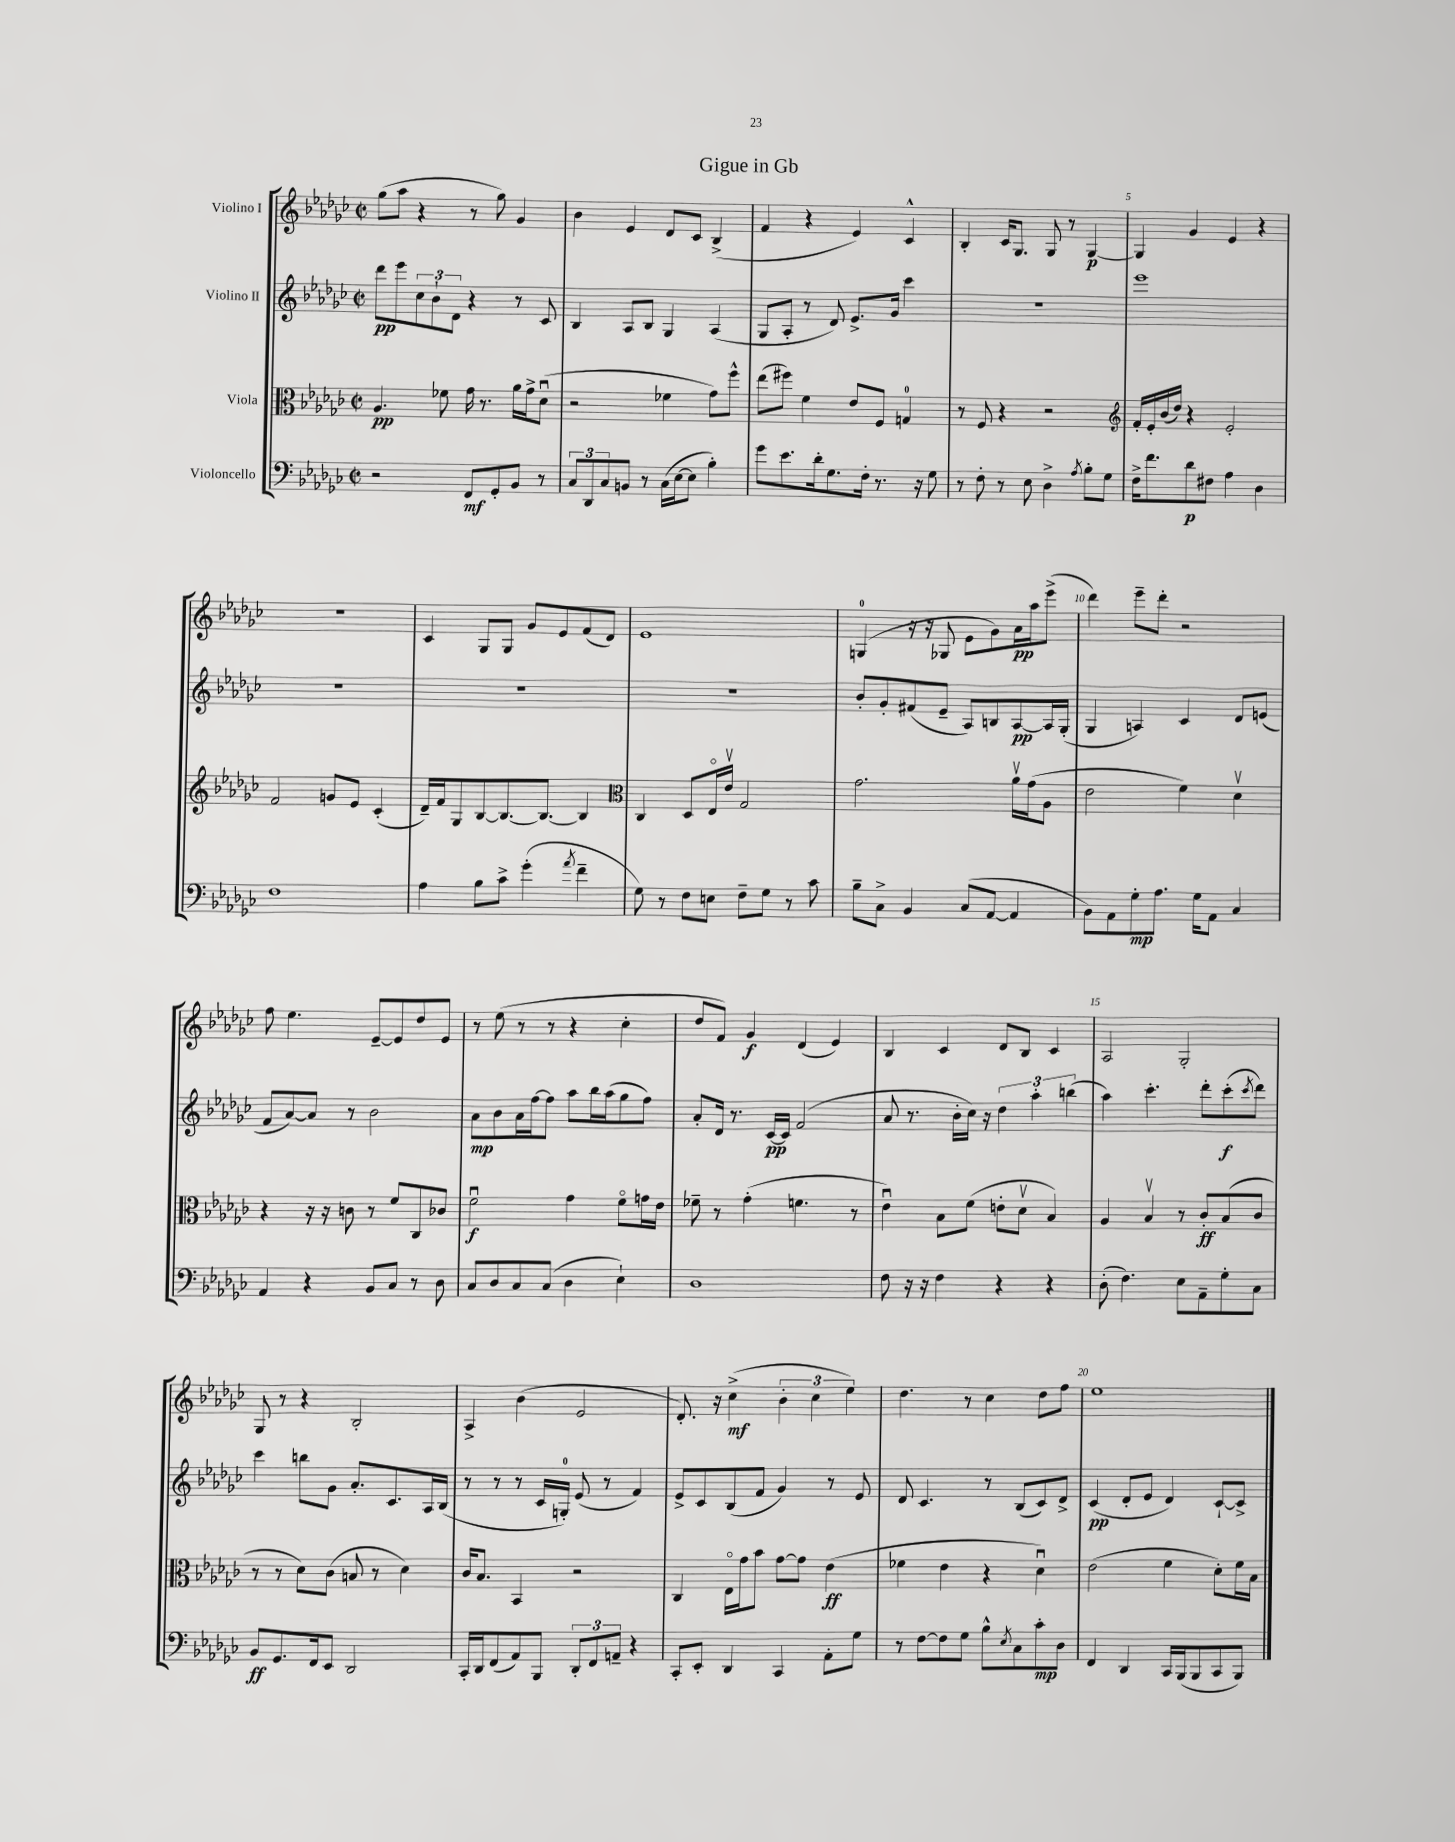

**kern	**kern	**kern	**kern
*staff4	*staff3	*staff2	*staff1
*clefF4	*clefC3	*clefG2	*clefG2
*k[b-e-a-d-g-c-]	*k[b-e-a-d-g-c-]	*k[b-e-a-d-g-c-]	*k[b-e-a-d-g-c-]
*M2/2	*M2/2	*M2/2	*M2/2
*met(c|)	*met(c|)	*met(c|)	*met(c|)
2r	4.A-/	8ddd-\L	(8gg-\L
.	.	8eee-\	8aa-\J
.	.	12cc-\	4r
.	.	12b-`\	.
.	8f-\	.	.
.	.	12d-\J	.
8FF/L	16g-\	4r	8r
.	8.r	.	.
8GG-'/	.	.	8gg-\)
8BB-/J	16a-\LL	8r	4g-/
.	16g-^\J	.	.
8r	(8d-u\J	8c-/	.
=	=	=	=
12C-/L	2r	4B-/	4b-\
12DD-/	.	.	.
12C-/	.	.	.
8BB/J	.	8A-/L	4e-/
8r	.	8B-/J	.
(16C-\LL	4f-\	4G-/	8d-/L
[16E-\J	.	.	.
8E-\]J	.	.	8c-/J
4B-'\)	8g-\L)	(4A-/	(4B-^/
.	8ff^^\J	.	.
=	=	=	=
8g-\L	(8ee-\L	8G-/L	4f/
8.e-\	8ff#\J)	8A-'/J	.
.	4f\	8r	4r
16d-'\k	.	.	.
8.G-\	.	8d-/)	.
.	8e-/L	8.e-^/L	4e-/)
16F'\Jk	.	.	.
8.r	8F/J	.	.
.	.	16g-/Jk	.
.	4G/	4ccc-\	4c-^^/
16r	.	.	.
8G-\	.	.	.
=	=	=	=
8r	8r	1r	4B-'/
8F'\	8F/	.	.
8r	4r	.	16c-/LK
.	.	.	8.G-/J
8E-\	.	.	.
4D-^\	2r	.	8G-/
.	.	.	8r
8qA-/	.	.	.
8B-'\L	.	.	[4G-/
8G-\J	.	.	.
=	=	=	=
*	*clefG2	*	*
16F^\LK	16f'/LL	1eee-	4G-/]
8.f\	16e-'/	.	.
.	(16b-/	.	.
.	16dd-/JJ)	.	.
8d-\	4r	.	4g-/
8F#\J	.	.	.
4A-\	2e-'/	.	4e-/
4D-\	.	.	4r
=	=	=	=
1F	2f/	1r	1r
.	8g/L	.	.
.	8e-/J	.	.
.	(4c-'/	.	.
=	=	=	=
4A-\	16d-~/LL)	1r	4c-/
.	16f/J	.	.
.	8G-/	.	.
8B-\L	[8B-/	.	8G-/L
8c-^\J	8.B-/_	.	8G-/J
(4g-'\	.	.	8g-/L
.	8.B-/_J	.	.
.	.	.	8e-/
8qa-/	.	.	.
4f~\	4B-/]	.	(8f/
.	.	.	8d-/J)
=	=	=	=
*	*clefC3	*	*
8G-\)	4C-/	1r	1e-
8r	.	.	.
8F\L	8D-/L	.	.
8E\J	16E-o/L	.	.
.	16e-v/JJ	.	.
8F~\L	2G-/	.	.
8G-\J	.	.	.
8r	.	.	.
8c-\	.	.	.
=	=	=	=
8B-~\L	2.g-\	8b-'/L	(4G/
8C-^\J	.	8g-'/	.
4BB-/	.	(8f#/	16r
.	.	.	16r
.	.	8e-~/J	8G-/
(8C-/L	.	8A-/L)	8e-\L
[8AA-/J	.	8B/	8g-\)
4AA-/]	16a-v\LL	[8A-/	16a-\L
.	(16g-\J	.	16aa-\J
.	8A-\J	16A-/]L	(8eee-^\J
.	.	(16G-'/JJ	.
=	=	=	=
8BB-\L)	2e-\	4G-/	4ddd-\)
8AA-\	.	.	.
8G-'\	.	4A/)	8eee-~\L
8.A-\J	.	.	8ddd-'\J
.	4f\)	4c-/	2r
16G-\LK	.	.	.
8AA-\J	.	.	.
4C-/	4d-v\	8d-/L	.
.	.	(8e/J	.
=	=	=	=
4AA-/	4r	8f/L	8ff\
.	.	[8a-/)	4.ee-\
4r	16r	8a-/]J	.
.	16r	.	.
.	8c\	8r	.
8BB-/L	8r	2b-\	[8e-~/L
8C-/J	8f/L	.	8e-/]
8r	8C-/	.	8dd-/
8D-\	8c-/J	.	8e-/J
=	=	=	=
8C-/L	2fu\	8a-\L	8r
8D-/	.	8b-\	(8ee-\
8C-/	.	16a-\L	8r
.	.	[16ff\J	.
(8C-/J	.	8ff\]J	8r
4D-\	4g-\	8aa-\L	4r
.	.	16bb-\L	.
.	.	(16aa-\J	.
4E-`\)	8fo\L	8gg-\	4cc-'\
.	16g\L	8ff\J)	.
.	16e-\JJ	.	.
=	=	=	=
1D-	8f-~\	8a-'/L	8dd-/L
.	8r	16d-/Jk	8f/J)
.	.	8.r	.
.	(4g-'\	.	4g-/
.	.	[16c-/LL	.
.	.	16c-/]JJ	.
.	4.f\	(2f/	(4d-/
.	.	.	4e-/)
.	8r	.	.
=	=	=	=
8F\	4e-u\)	8a-/	4B-/
16r	.	8.r	.
16r	.	.	.
4F\	8B-\L	.	4c-/
.	.	16b-'\LL	.
.	(8f\J	16cc-\JJ)	.
.	.	16r	.
4r	8e'\L	6dd-\	8d-/L
.	8d-v\J	.	8B-/J
.	.	6aa-'\	.
4r	4B-/)	.	4c-/
.	.	(6bb\	.
=	=	=	=
(8D-'\	4A-/	4aa-\)	2A-/
4.F\)	.	.	.
.	4B-v/	4.ccc-'\	.
8E-\L	8r	.	2G-'/
8AA-~\	8c-'/L	8ddd-'\L	.
8G-'\	(8B-/	(8ccc-'\	.
.	.	8qccc-/	.
8C-\J	8c-/J	8ddd-\J)	.
=	=	=	=
8BB-/L	8r	4ccc-\	8G-/
8.GG-/	8r	.	8r
.	8d-\L)	8bb\L	4r
16FF/k	.	.	.
8EE-/J	(8c-\J	8g-\J	.
2DD-/	8B/	8.a-'/L	2B-'/
.	8r	.	.
.	.	8.c-/	.
.	4d-\)	.	.
.	.	16A-/L	.
.	.	(16B-/JJ	.
=	=	=	=
16CC-'/LL	16c-/LK	8r	4A-^/
16DD-/J	8.B-/J	.	.
(8FF/	.	8r	.
8AA-/)	4BB-/	8r	(4b-\
8BBB-/J	.	16c-/LL	.
.	.	16G'/JJ)	.
12DD-'/L	2r	(8e-/	2e-/
12FF/	.	.	.
.	.	8r	.
12AA~/J	.	.	.
4r	.	4f/)	.
=	=	=	=
8CC-'/L	4C-/	8e-^/L	8.d-'/)
8EE-'/J	.	8c-/	.
.	.	.	16r
4DD-/	16E-o\LL	(8B-/	(4cc-^\
.	16g-\J	.	.
.	8b-\J	8f/J	.
4CC-/	[8g-\L	4g-/)	6b-'\
.	8g-\]J	.	.
.	.	.	6cc-\
8AA-'\L	(4e-\	8r	.
.	.	.	6ee-\)
8G-\J	.	8e-/	.
=	=	=	=
8r	4f-\	8d-/	4.dd-\
[8F\L	.	4.c-/	.
8F\]	4e-\	.	.
8G-\J	.	.	8r
8B-^^\L	4r	8r	4cc-\
8qE-/	.	.	.
8C-\	.	(8B-/L	.
8c-'\	4d-u\)	8c-/)	8dd-\L
8D-\J	.	8d-^/J	8ff\J
=	=	=	=
4FF/	(2e-\	(4c-/	1ee-
4DD-/	.	8d-'/L	.
.	.	8e-/J	.
16CC-/LL	4f\	4d-/)	.
(16BBB-/J	.	.	.
8BBB-/	.	.	.
8CC-/	8d-'\L)	[8c-`/L	.
8BBB-/J)	16f\L	8c-^/]J	.
.	16B-\JJ	.	.
==	==	==	==
*-	*-	*-	*-
